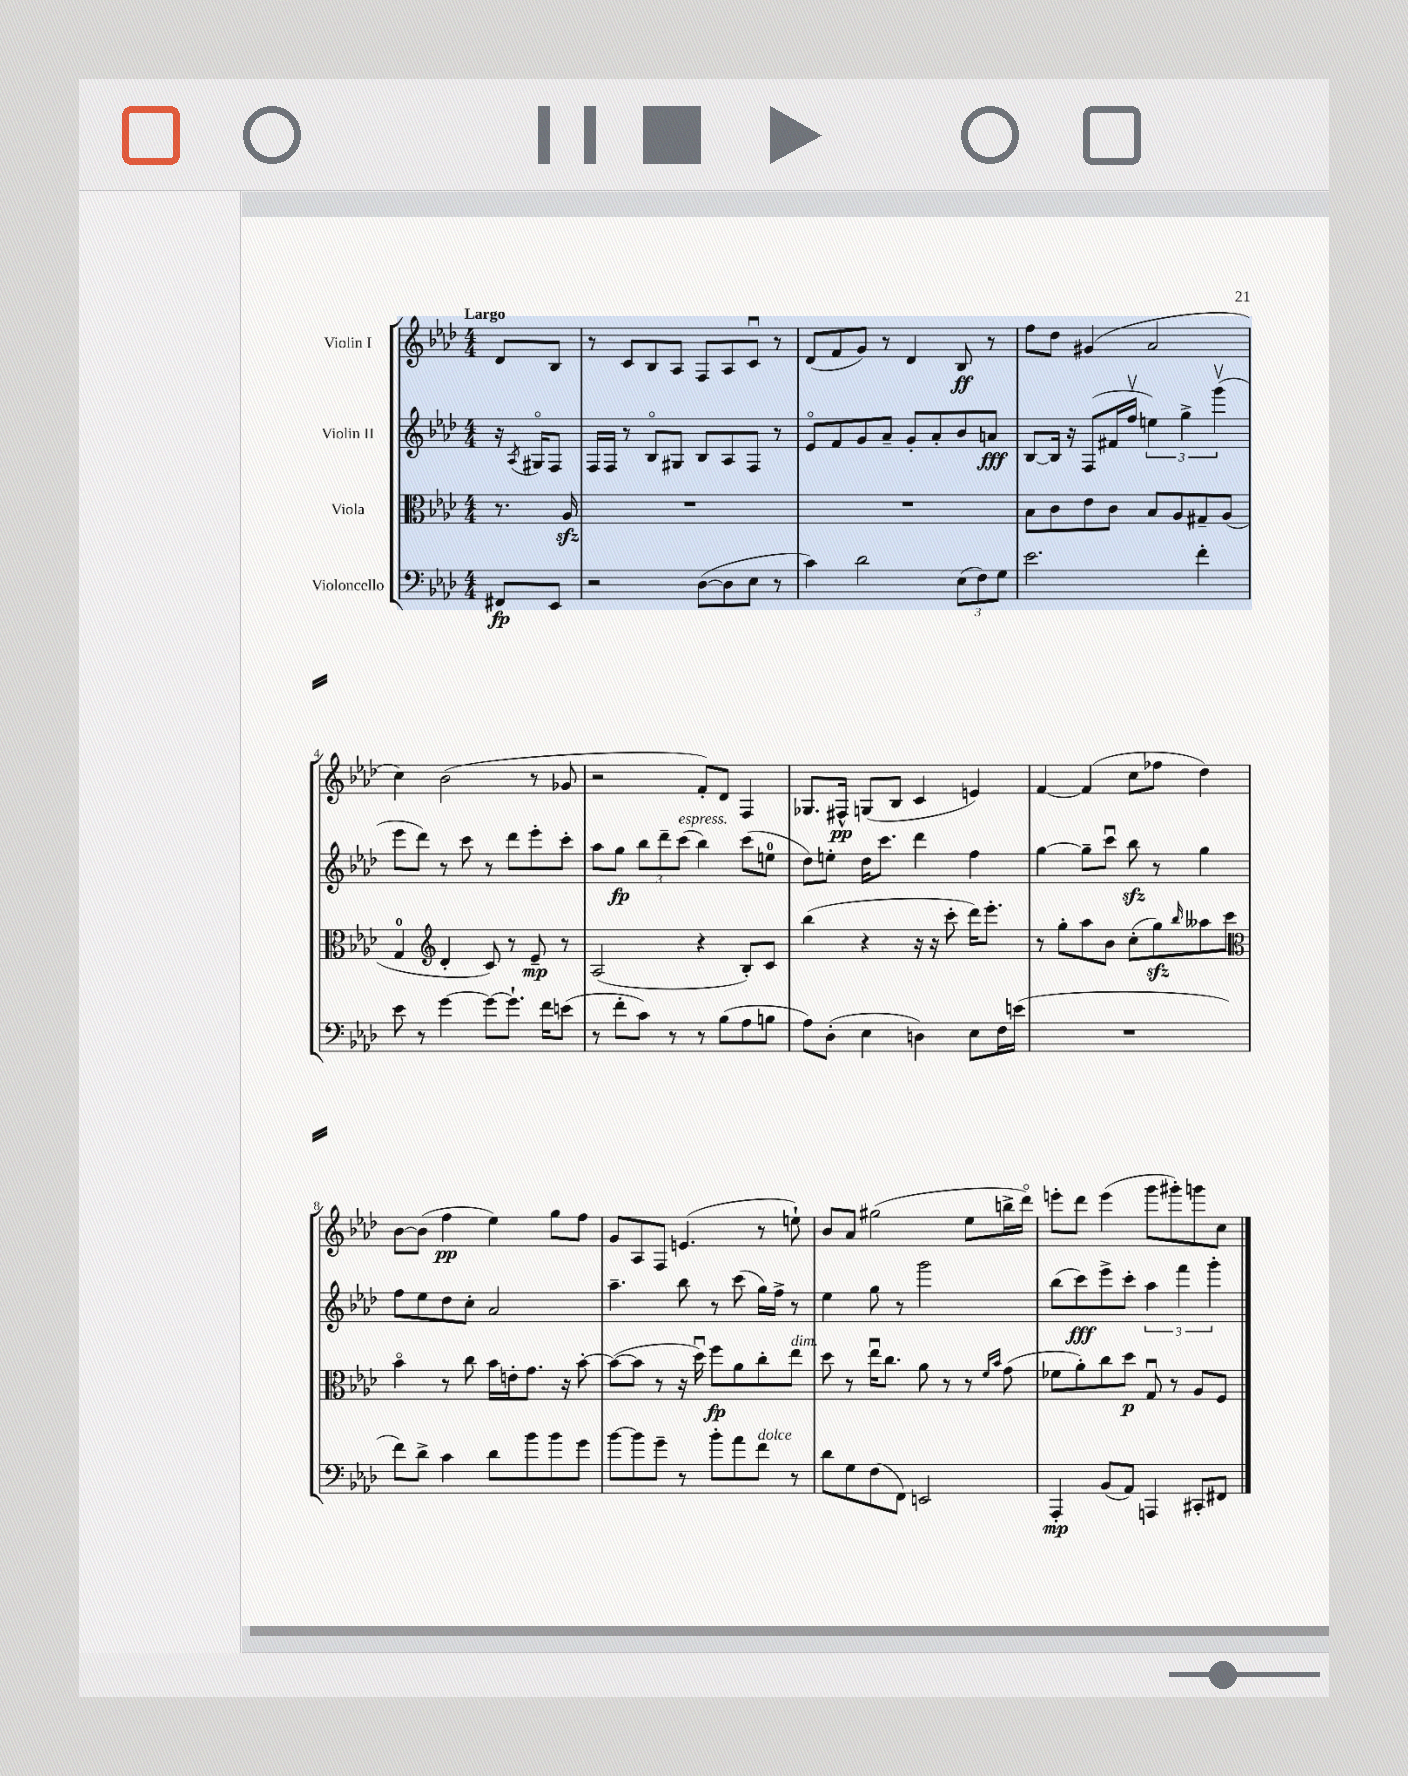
<<
\new StaffGroup <<
\new Staff = "s0" \with { instrumentName = "Violin I" } {
    \clef treble \key aes \major \numericTimeSignature \time 4/4 \partial 4 \tempo "Largo"
    des'8 bes8 |
    r8 c'8 bes8 aes8 f8 aes8 c'8\downbow r8 |
    des'8( f'8 g'8) r8 des'4 bes8\ff r8 |
    f''8 des''8 gis'4( aes'2 |
    c''4) bes'2( r8 ges'8 |
    r2 f'8-.) des'8 f4 |
    ges8. fis16-^\pp g8( bes8 c'4 e'4) |
    f'4~ f'4( c''8 fes''8 des''4) |
    bes'8~ bes'8( f''4\pp ees''4) g''8 f''8 |
    g'8 aes8 f8 e'4.( r8 e''8-!) |
    bes'8 aes'8 gis''2( ees''8 b''16-> des'''16\flageolet) |
    e'''8-. des'''8 e'''4( g'''8 gis'''8-.) g'''8 c''8 \bar "|." |
}
\new Staff = "s1" \with { instrumentName = "Violin II" } {
    \clef treble \key aes \major \numericTimeSignature \time 4/4 \partial 4
    r16 \acciaccatura { aes8 } gis16\flageolet f8 |
    f16 f16 r8 bes8\flageolet gis8 bes8 aes8 f8 r8 |
    ees'8\flageolet f'8 g'8 aes'8-- g'8-. aes'8-. bes'8 a'8\fff |
    bes8~ bes16 r16 f8( fis'16 f''16\upbow \tuplet 3/2 { e''4) g''4-> g'''4\upbow( } |
    ees'''8 des'''8) r8 c'''8 r8 des'''8 ees'''8-. c'''8-. |
    aes''8 g''8\fp \tuplet 3/2 { bes''8 des'''8-- c'''8^\markup { \italic "espress." }( } bes''4) c'''8( e''8-0 |
    des''8) e''8-. des''16 c'''8. des'''4 f''4 |
    g''4~ g''8-- c'''8\downbow bes''8\sfz r8 g''4 |
    f''8 ees''8 des''8 c''8-. aes'2 |
    aes''4.-- bes''8 r8 c'''8( g''16) f''16-> r8 |
    ees''4 g''8 r8 g'''2 |
    bes''8( c'''8\fff) ees'''8-> c'''8-. \tuplet 3/2 { aes''4 f'''4 g'''4-. } \bar "|." |
}
\new Staff = "s2" \with { instrumentName = "Viola" } {
    \clef alto \key aes \major \numericTimeSignature \time 4/4 \partial 4
    r8. aes16\sfz |
    R1 |
    R1 |
    bes8 c'8 ees'8 c'8 bes8 aes8 gis8-- aes8( |
    g4-0 \clef treble des'4-. c'8) r8 ees'8--\mp r8 |
    aes2( r4 bes8-.) c'8 |
    bes''4( r4 r16 r16 c'''8-. des'''16) ees'''8.-. |
    r8 g''8-. aes''8 bes'8 c''8-.( g''8\sfz) \grace { bes''16 } aeses''8 c'''8 |
    \clef alto bes'4\flageolet r8 c''8 bes'16 e'16-. g'8. r16 bes'8~-. |
    bes'8~( bes'8 r8 r16 des''16\downbow) f''8\fp aes'8 c''8-. ees''8^\markup { \italic "dim." } |
    des''8 r8 ees''16\downbow c''8. aes'8 r8 r8 \grace { f'16 bes'16 } g'8( |
    fes'8 aes'8-.) c''8 des''8\p g8\downbow r8 aes8 f8 \bar "|." |
}
\new Staff = "s3" \with { instrumentName = "Violoncello" } {
    \clef bass \key aes \major \numericTimeSignature \time 4/4 \partial 4
    fis,8\fp ees,8 |
    r2 des8~( des8 ees8 r8 |
    c'4) des'2 \tuplet 3/2 { ees8( f8) g8 } |
    ees'2. f'4-. |
    ees'8 r8 g'4~ g'8~ g'8.-! f'16 e'8( |
    r8 f'8-. c'8) r8 r8 bes8( aes8 b8 |
    aes8) des8-.( ees4 d4) ees8 f16 e'16( |
    R1 |
    f'8) des'8-> c'4 des'8 bes'8 bes'8 g'8 |
    bes'8~ bes'8 g'8-- r8 bes'8-. aes'8 f'8^\markup { \italic "dolce" } r8 |
    des'8 g8 f8( f,8) e,2 |
    aes,,4-.\mp bes,8( aes,8) a,,4 cis,8-. fis,8 \bar "|." |
}
>>
>>
